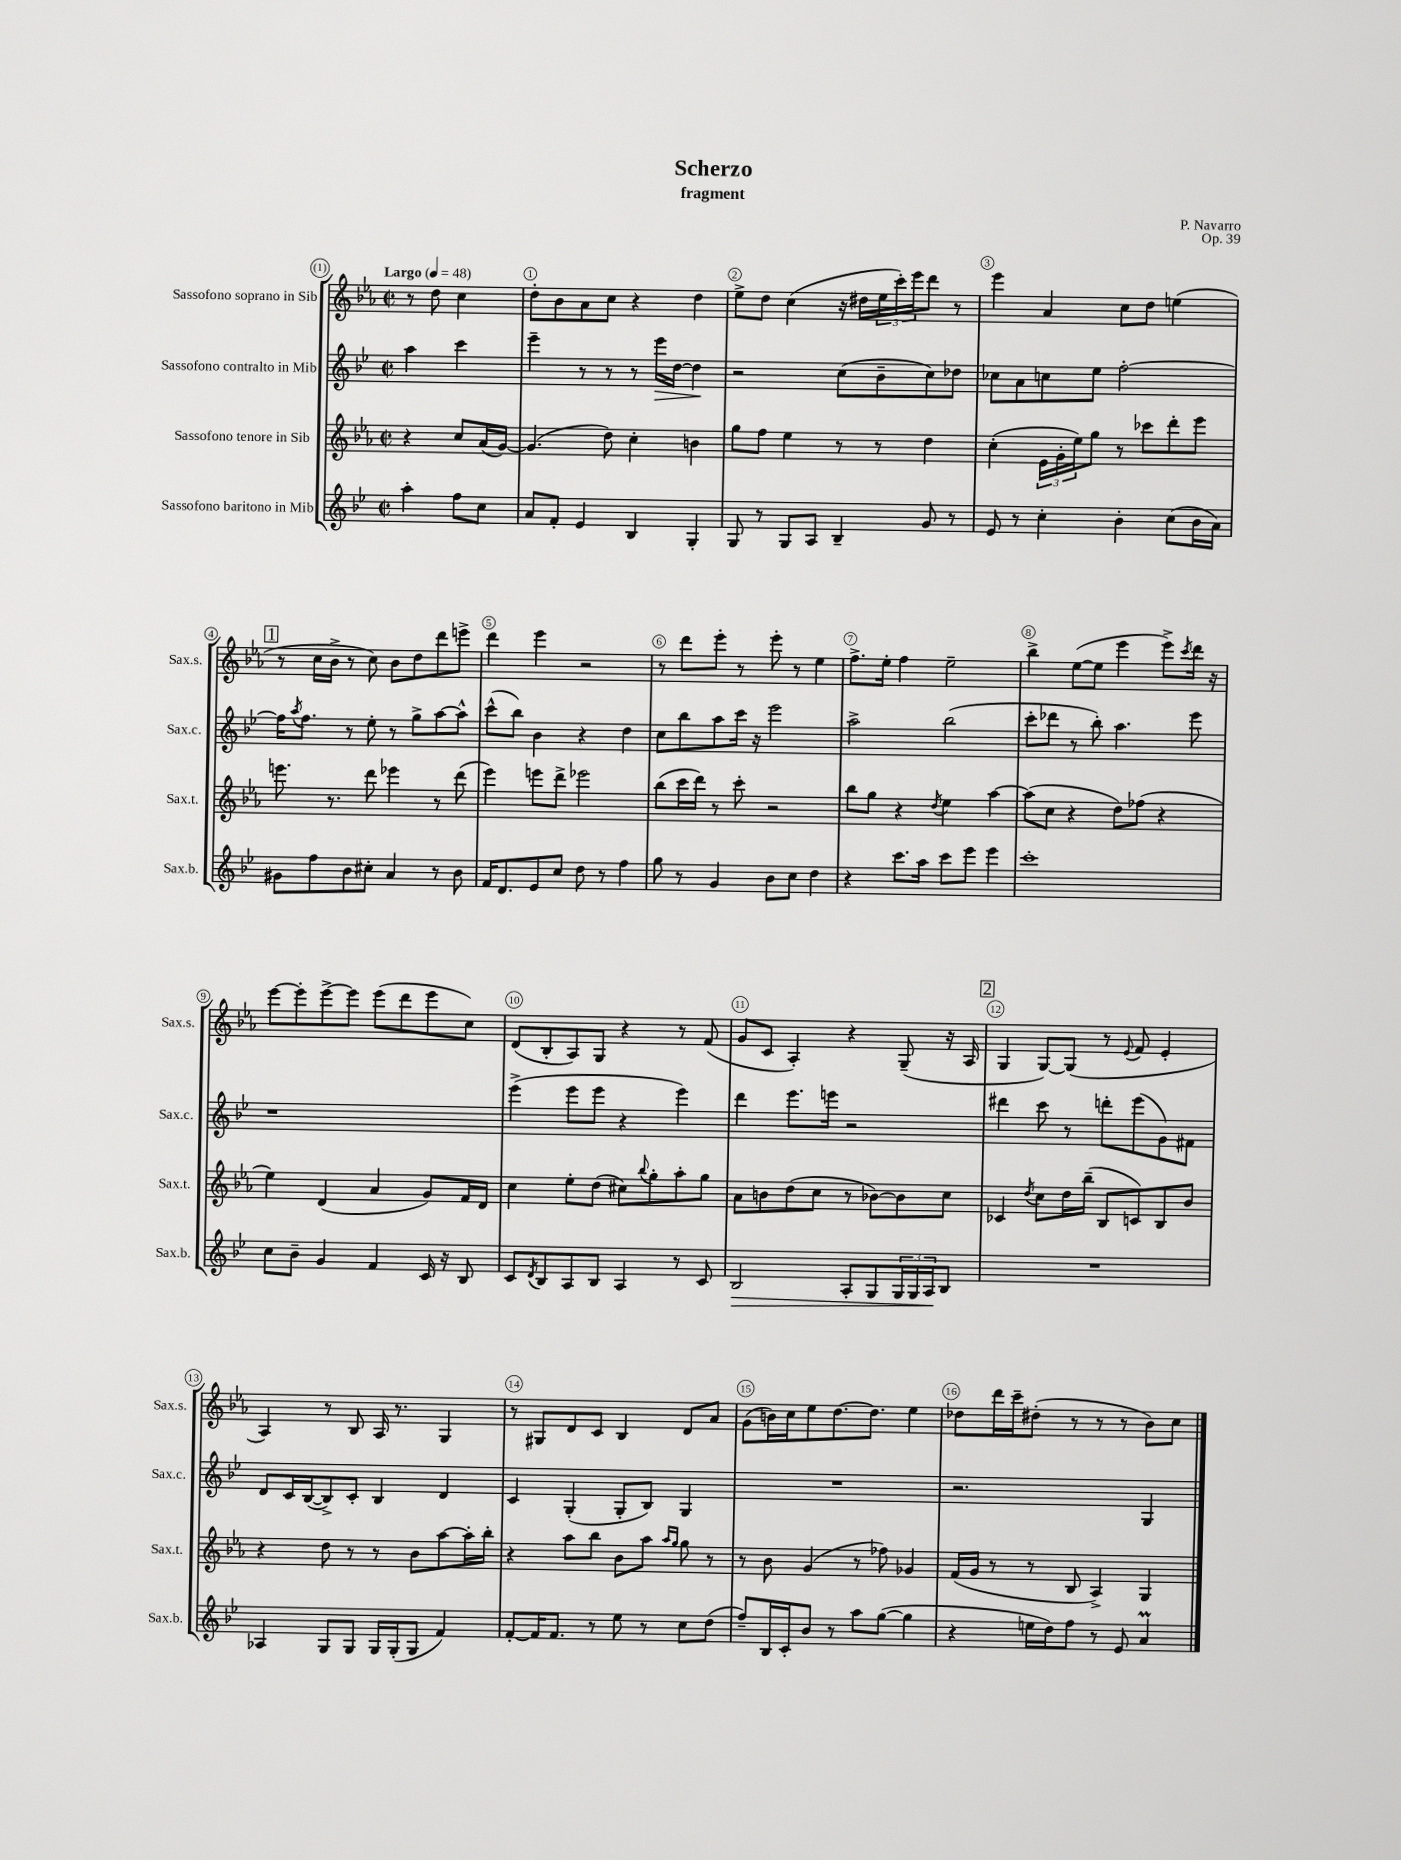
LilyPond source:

\header { title = "Scherzo" composer = "P. Navarro" subtitle = "fragment" opus = "Op. 39" }
<<
\new StaffGroup <<
\new Staff = "s0" \with { instrumentName = "Sassofono soprano in Sib" shortInstrumentName = "Sax.s." } {
    \clef treble \key ees \major \defaultTimeSignature \time 2/2 \partial 2 \tempo "Largo" 4 = 48
    r8 d''8 c''4 |
    d''8-. bes'8 aes'8 c''8 r4 d''4 |
    ees''8-> d''8 c''4( r16 dis''16 \tuplet 3/2 { ees''16 c'''16-.) ees'''16 } d'''8 r8 |
    ees'''4 aes'4 c''8 d''8 e''4( |
    \mark \markup { \box "1" } r8 c''16 bes'16-> r8 c''8) bes'8 d''8 d'''8 e'''8-> |
    d'''4 ees'''4 r2 |
    r8 d'''8 ees'''8-. r8 ees'''8-. r8 ees''4 |
    f''8.-> ees''16-. f''4 ees''2-- |
    bes''4-> ees''8~( ees''8 ees'''4 ees'''8->) \acciaccatura { c'''8 } d'''16 r16 |
    ees'''8~ ees'''8-. ees'''8~-> ees'''8 ees'''8( d'''8 ees'''8 c''8) |
    d'8( bes8-. aes8) g8 r4 r8 f'8( |
    g'8 c'8 aes4-.) r4 g8--( r16 aes16 |
    \mark \markup { \box "2" } g4 g8~) g8( r8 \appoggiatura { ees'8 } f'8 ees'4-. |
    aes4) r8 bes8 aes16 r8. g4 |
    r8 gis8 d'8 c'8 bes4 d'8 aes'8 |
    g'8( b'16) c''16 ees''8 d''8.~ d''8. ees''4 |
    des''8 d'''16 c'''16-- dis''8-.( r8 r8 r8 bes'8) c''8 \bar "|." |
}
\new Staff = "s1" \with { instrumentName = "Sassofono contralto in Mib" shortInstrumentName = "Sax.c." } {
    \clef treble \key bes \major \defaultTimeSignature \time 2/2 \partial 2
    a''4 c'''4 |
    ees'''4-- r8 r8 r8 ees'''16\> d''16~ d''4\! |
    r2 c''8( bes'8-- c''8) des''8 |
    ces''8 a'8 c''8 ees''8 f''2~-. |
    \mark \markup { \box "1" } f''16 \acciaccatura { a''8 } f''8. r8 ees''8-. r8 g''8-> a''8~ a''8-^ |
    c'''8-^( bes''8) bes'4 r4 d''4 |
    c''8 bes''8 a''8 c'''16 r16 ees'''2 |
    a''2-> bes''2( |
    c'''8-. des'''8 r8 bes''8-.) a''4. ees'''8 |
    r1 |
    ees'''4->( ees'''8 ees'''8 r4 ees'''4) |
    d'''4 ees'''8. e'''16 r2 |
    \mark \markup { \box "2" } dis'''4 c'''8 r8 d'''8-. ees'''8( g'8) fis'8 |
    d'8 c'16 bes16~( bes8->) c'8-. bes4 d'4 |
    c'4 g4-.( g8-. bes8) g4 |
    R1 |
    r2. g4 \bar "|." |
}
\new Staff = "s2" \with { instrumentName = "Sassofono tenore in Sib" shortInstrumentName = "Sax.t." } {
    \clef treble \key ees \major \defaultTimeSignature \time 2/2 \partial 2
    r4 c''8 aes'16( g'16~) |
    g'4.( d''8) c''4-. b'4 |
    g''8 f''8 ees''4 r8 r8 d''4 |
    c''4-.( \tuplet 3/2 { ees'16 g'16-. ees''16) } g''8 r8 ces'''8 d'''8-. ees'''8 |
    \mark \markup { \box "1" } e'''8. r8. d'''8 ees'''4 r8 d'''8( |
    ees'''4) e'''8 d'''8-> ees'''2 |
    bes''8( c'''16 d'''16) r8 c'''8-. r2 |
    bes''8 g''8 r4 \acciaccatura { d''8 } ees''4 aes''4~ |
    aes''8( c''8 r4 d''8) fes''8( r4 |
    ees''4) d'4( aes'4 g'8) f'16 d'16 |
    c''4 ees''8-. d''8( cis''8) \appoggiatura { bes''8 } g''8-. aes''8-. g''8 |
    aes'8 b'8 d''8( c''8 r8 bes'8~) bes'8 c''8 |
    \mark \markup { \box "2" } ces'4 \acciaccatura { d''8 } c''8 d''16 bes''16--( bes8 c'8) bes8 bes'8 |
    r4 d''8 r8 r8 bes'8 aes''8~ aes''16-. bes''16-. |
    r4 aes''8 bes''8 bes'8 aes''8 \grace { aes''16 g''16 } g''8 r8 |
    r8 bes'8 g'4( r8 fes''8) ges'4 |
    f'16( g'16 r8 r8 bes8 aes4->) g4 \bar "|." |
}
\new Staff = "s3" \with { instrumentName = "Sassofono baritono in Mib" shortInstrumentName = "Sax.b." } {
    \clef treble \key bes \major \defaultTimeSignature \time 2/2 \partial 2
    a''4-. f''8 c''8 |
    a'8 f'8-. ees'4 bes4 g4-. |
    g8 r8 g8 a8 bes4-- g'8 r8 |
    ees'8 r8 c''4-. bes'4-. c''8( bes'16 a'16) |
    \mark \markup { \box "1" } gis'8 f''8 bes'8 cis''8-. a'4 r8 bes'8 |
    f'16 d'8. ees'8 c''8 d''8 r8 f''4 |
    g''8 r8 g'4 bes'8 c''8 d''4 |
    r4 c'''8. a''16 c'''8 ees'''8 ees'''4 |
    c'''1-. |
    c''8 bes'8-- g'4 f'4 c'16 r16 bes8 |
    c'8 \acciaccatura { d'8 } bes8 a8 bes8 a4 r8 c'8 |
    bes2\> a8-. g8 \tuplet 3/2 { g16 g16 a16\! } bes8 |
    \mark \markup { \box "2" } R1 |
    aes4 g8 g8 g16 g16-.( g8 f'4) |
    f'8~-. f'16 f'8. r8 ees''8 r8 c''8 d''8( |
    f''8--) bes16 c'16-. bes'8 r8 a''8 g''8~( g''4 |
    r4 e''16 d''16) f''8 r8 ees'8 a'4\prall \bar "|." |
}
>>
>>
\layout { \context { \Score \override BarNumber.break-visibility = ##(#f #t #t) barNumberVisibility = #all-bar-numbers-visible \override BarNumber.stencil = #(make-stencil-circler 0.1 0.3 ly:text-interface::print) } }
